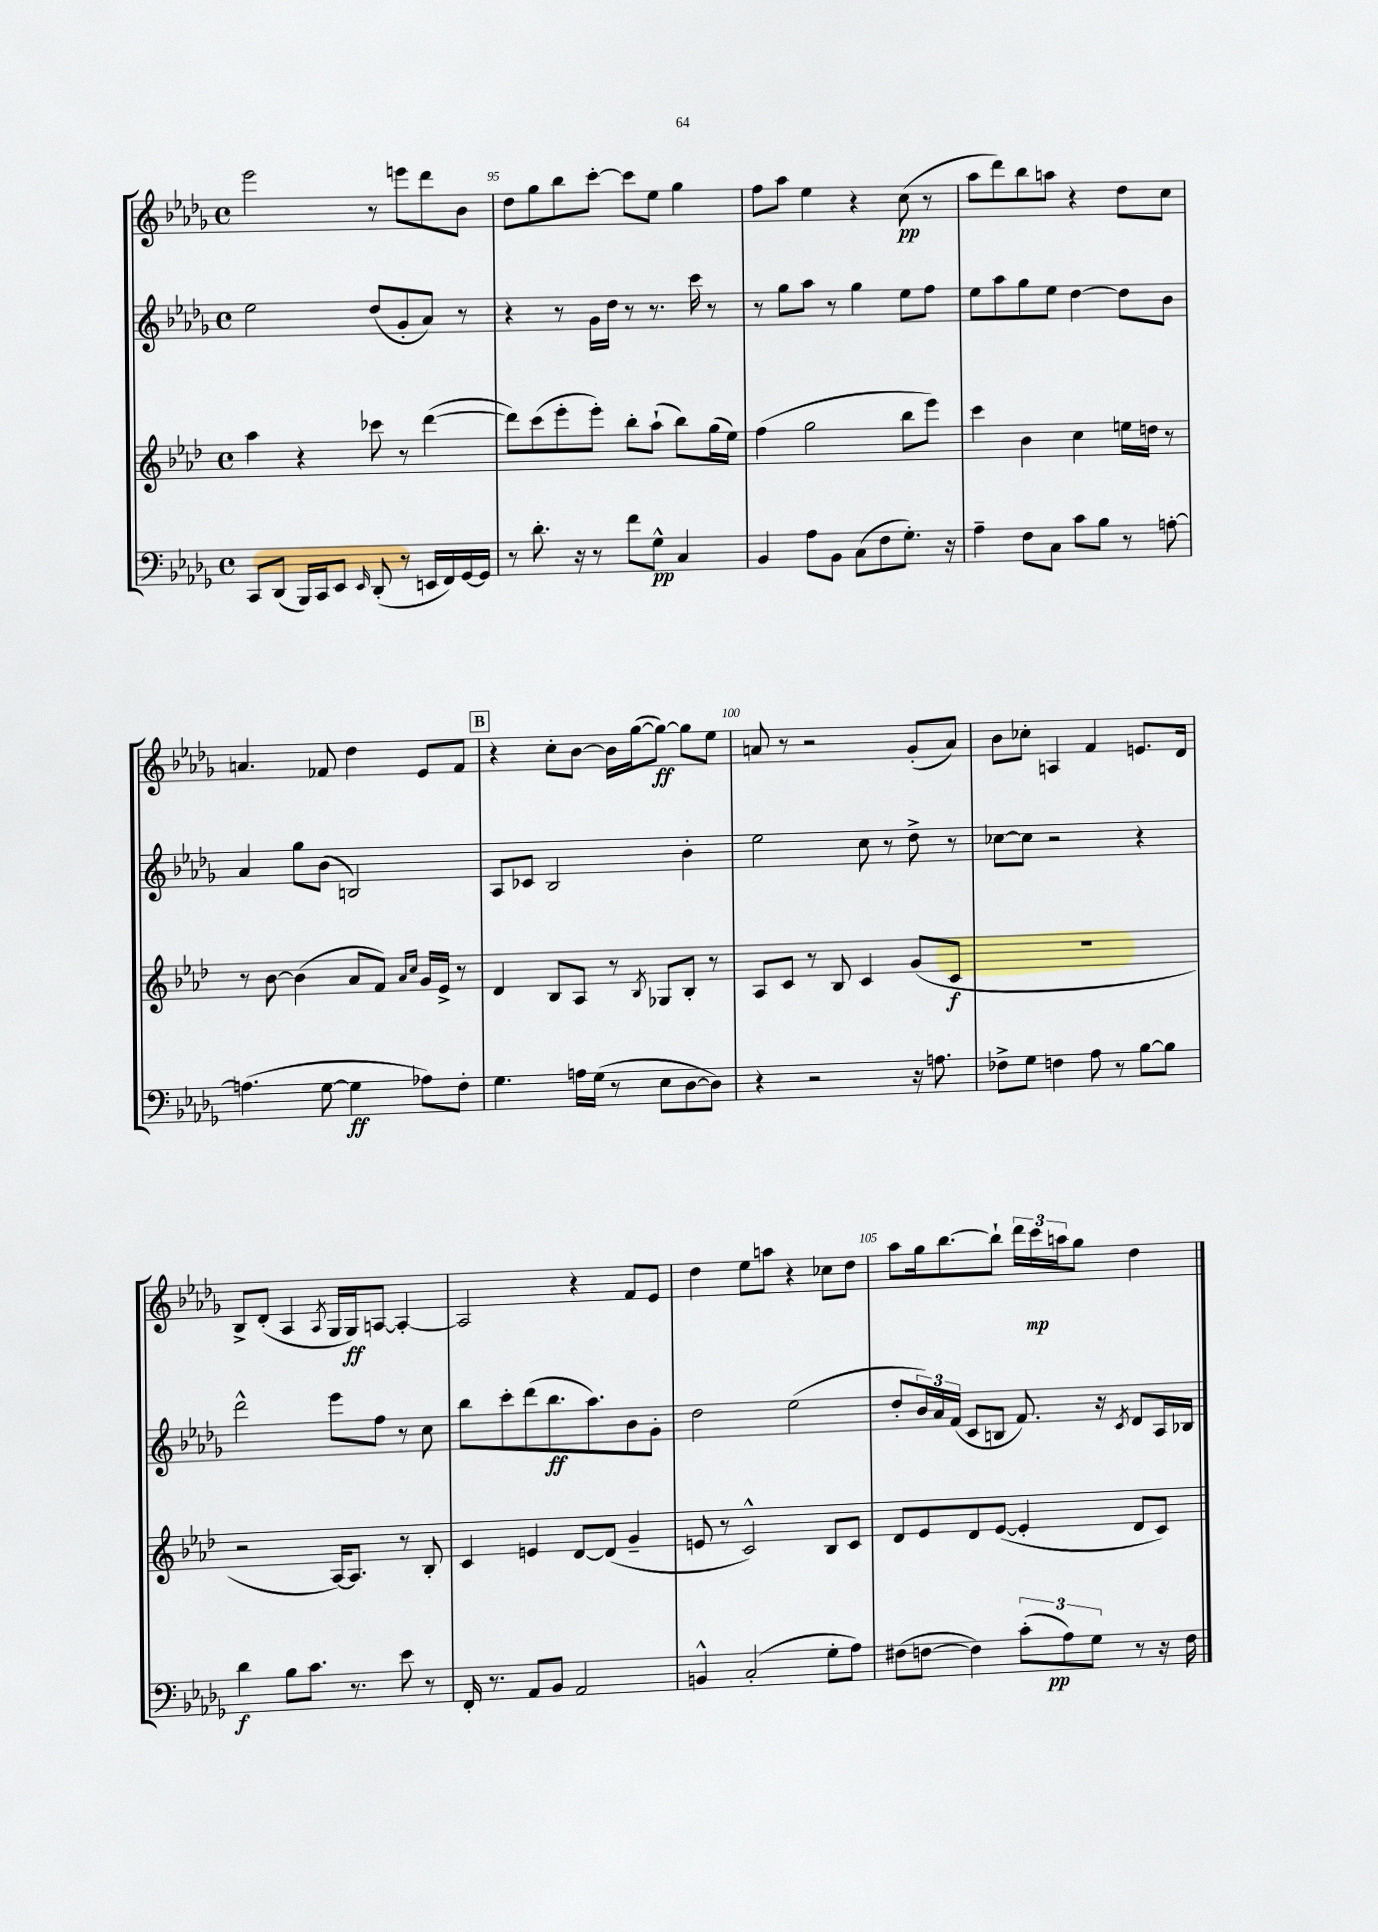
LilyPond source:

<<
\new StaffGroup <<
\new Staff = "s0" {
    \clef treble \key des \major \defaultTimeSignature \time 4/4
    ees'''2 r8 e'''8 des'''8 bes'8 |
    des''8 ges''8 bes''8 c'''8~-. c'''8 ees''8 ges''4 |
    f''8 aes''8 ees''4 r4 c''8\pp( r8 |
    aes''8 des'''8) bes''8 a''8 r4 des''8 c''8 |
    a'4. fes'8 des''4 ees'8 fes'8 |
    \mark \markup { \box "B" } r4 c''8-. bes'8~ bes'16 ges''16~( ges''8~\ff) ges''8 ees''8 |
    a'8 r8 r2 ges'8-.( a'8) |
    bes'8 ces''8-. a4 f'4 e'8. des'16 |
    bes8-> des'8-.( aes4 \acciaccatura { aes8 } ges16 ges16\ff) a8~ a4~-. |
    a2 r4 f'8 ees'8 |
    des''4 ees''8 a''8 r4 ces''8 des''8 |
    aes''8 ges''16 bes''8.~ bes''8-! \tuplet 3/2 { des'''16 c'''16\mp a''16 } ges''8 des''4 \bar "|." |
}
\new Staff = "s1" {
    \clef treble \key des \major \defaultTimeSignature \time 4/4
    ees''2 des''8( ges'8-. aes'8) r8 |
    r4 r8 ges'16 des''16 r8 r8. c'''16 r8 |
    r8 ges''8 aes''8 r8 ges''4 ees''8 f''8 |
    ees''8 aes''8 ges''8 ees''8 des''4~ des''8 bes'8 |
    aes'4 ges''8 bes'8( b2) |
    \mark \markup { \box "B" } aes8 ces'8 bes2 bes'4-. |
    ees''2 c''8 r8 des''8-> r8 |
    ces''8~ ces''8 r2 r4 |
    des'''2-^ ees'''8 f''8 r8 c''8 |
    bes''8 c'''8-. des'''8( bes''8.\ff aes''8.) bes'8 ges'8-. |
    des''2 ees''2( |
    des''8-. \tuplet 3/2 { bes'16) aes'16 f'16( } c'8 b8 f'8.) r16 \acciaccatura { c'8 } des'8 aes16 bes16 \bar "|." |
}
\new Staff = "s2" {
    \clef treble \key aes \major \defaultTimeSignature \time 4/4
    aes''4 r4 ces'''8 r8 des'''4~( |
    des'''8) c'''8( ees'''8-. ees'''8-.) bes''8-. aes''8-!( bes''8) g''16( ees''16) |
    f''4( g''2 bes''8 ees'''8) |
    c'''4 bes'4 c''4 e''16 d''16 r8 |
    r8 bes'8~ bes'4( aes'8 f'8) \grace { aes'16 c''16 } g'16 ees'16-> r8 |
    \mark \markup { \box "B" } des'4 bes8 aes8 r8 \acciaccatura { bes8 } ges8 bes8-. r8 |
    aes8 c'8 r8 bes8 c'4 g'8( c'8\f |
    R1 |
    r2 aes16~) aes8. r8 bes8-. |
    c'4 e'4 des'8~ des'8( g'4-- |
    e'8 r8 c'2-^) bes8 c'8 |
    des'8 ees'8 des'8 ees'8~( ees'4-. des'8 c'8) \bar "|." |
}
\new Staff = "s3" {
    \clef bass \key des \major \defaultTimeSignature \time 4/4
    c,8 des,8( bes,,16) c,16 ees,8 \grace { ees,16 } des,8-.( r8 e,16 f,16) ges,16~ ges,16 |
    r8 des'8.-. r16 r8 f'8 ges8-^\pp c4 |
    bes,4 aes8 bes,8 c8( f8 ges8.-.) r16 |
    aes4-- f8 c8 c'8 bes8 r8 a8~-. |
    a4.( ges8~ ges4\ff aes8) f8-. |
    \mark \markup { \box "B" } ges4. a16 ges16( r8 ees8 des8~ des8) |
    r4 r2 r16 a8. |
    fes8-> ges8 f4 aes8 r8 bes8~ bes8 |
    des'4\f bes8 c'8. r8. ees'8 r8 |
    f,16-. r8. aes,8 bes,8 aes,2 |
    b,4-^ c2-.( ges8-. aes8) |
    fis8( f8~ f4) \tuplet 3/2 { c'8-.( aes8\pp) ges8 } r8 r16 f16 \bar "|." |
}
>>
>>
\layout { \context { \Score currentBarNumber = #94 \override BarNumber.break-visibility = ##(#f #t #t) barNumberVisibility = #(every-nth-bar-number-visible 5) } }
